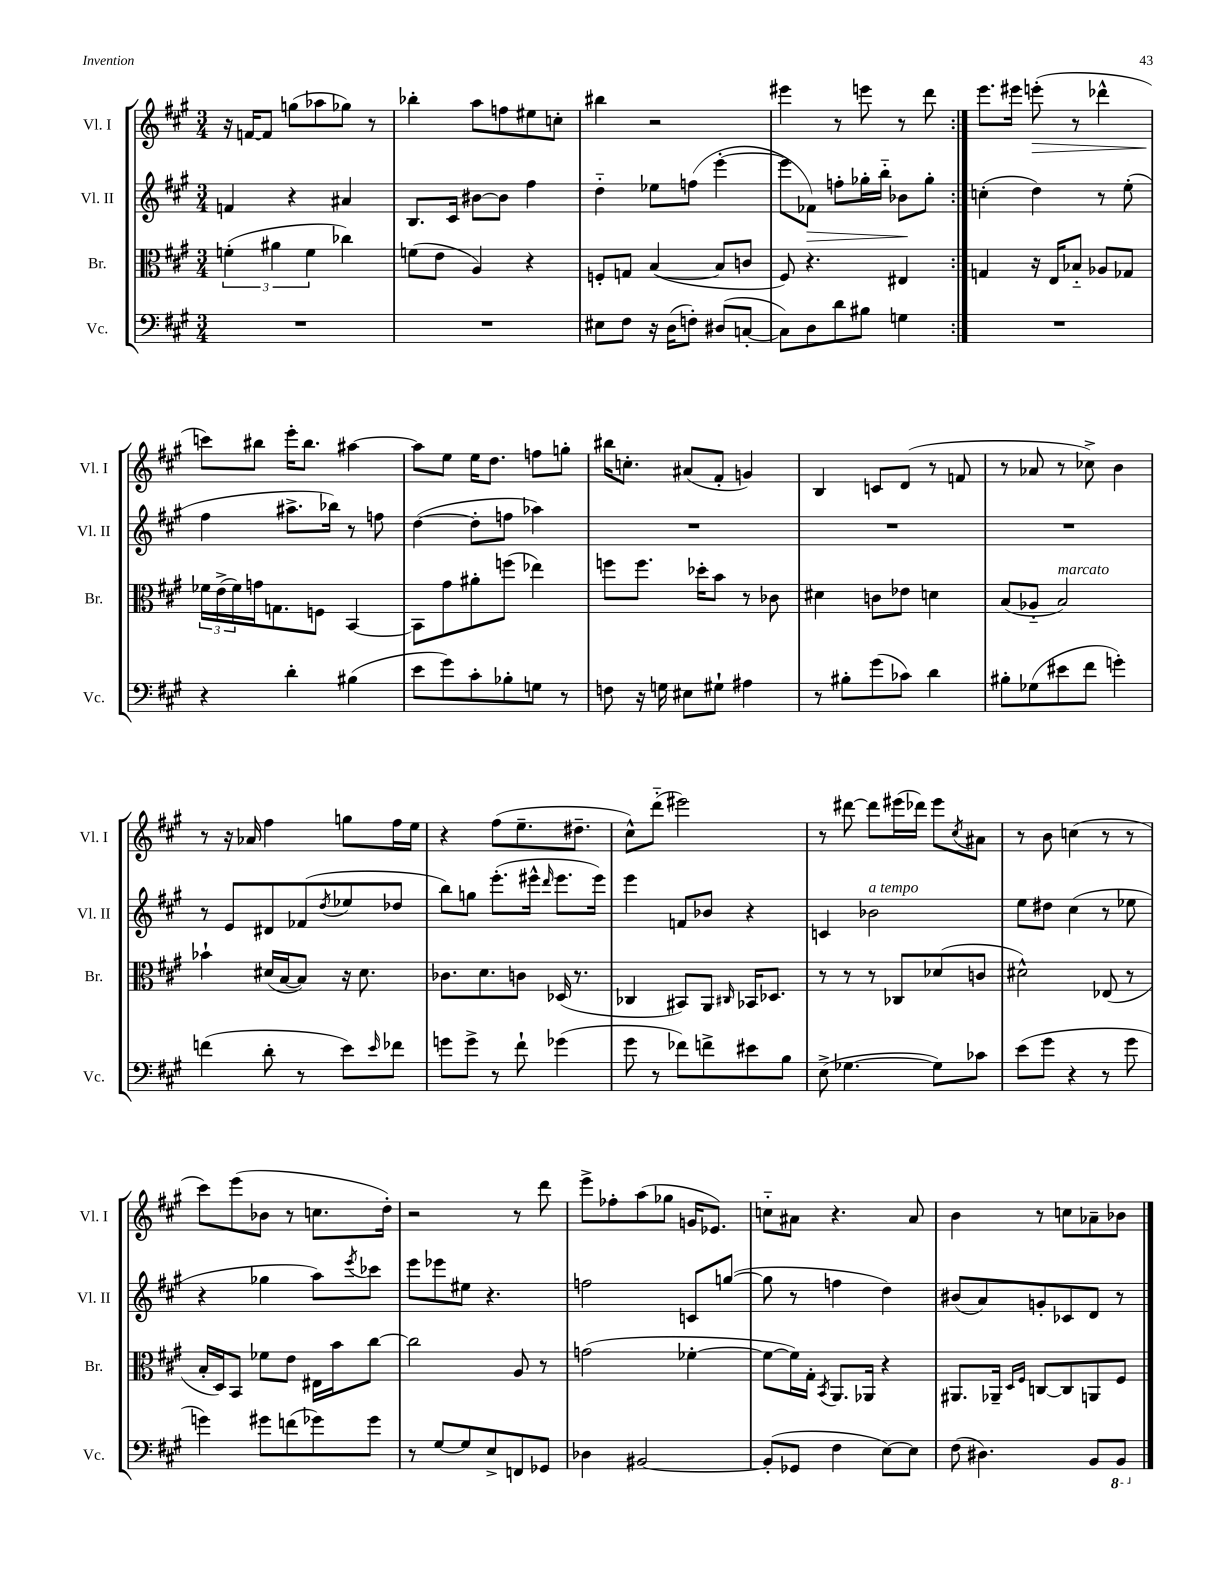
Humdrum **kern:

**kern	**kern	**kern	**dynam	**kern	**dynam
*part4	*part3	*part2	*part2	*part1	*part1
*staff4	*staff3	*staff2	*staff2	*staff1	*staff1
*I"Vc.	*I"Br.	*I"Vl. II	*	*I"Vl. I	*
*I'Vc.	*I'Br.	*I'Vl. II	*	*I'Vl. I	*
*clefF4	*clefC3	*clefG2	*	*clefG2	*
*k[f#c#g#]	*k[f#c#g#]	*k[f#c#g#]	*	*k[f#c#g#]	*
*M3/4	*M3/4	*M3/4	*	*M3/4	*
=43	=43	=43	=43	=43	=43
2.r	(6fn'\	4fn/	.	16r	.
.	.	.	.	[16fn/KL	.
.	.	.	.	8f/J]	.
.	6a#X\	.	.	.	.
.	.	4r	.	(8ggn\L	.
.	6f\	.	.	.	.
.	.	.	.	8aa-X\	.
.	4cc-X\)	4a#X/	.	8gg-X\J)	.
.	.	.	.	8r	.
=44	=44	=44	=44	=44	=44
2.r	(8fn\L	8.B/L	.	4bb-X'\	.
.	8e\J	.	.	.	.
.	.	16c#/Jk	.	.	.
.	4A/)	[8b#X\L	.	8aa\L	.
.	.	8b#\J]	.	8ffn\	.
.	4r	4ff#\	.	8ee#X\	.
.	.	.	.	8ccn'\J	.
=45	=45	=45	=45	=45	=45
8E#X\L	8Fn'/L	4dd\	.	4bb#X\	.
8F#\J	8Gn/J	.	.	.	.
16r	([4B/	8ee-X\L	.	2r	.
(16D\KL	.	.	.	.	.
8Fn'\J)	.	(8ffn\J	.	.	.
(8D#X/L	8B/L]	[4eee'\	.	.	.
[8Cn'/J	8cn/J	.	.	.	.
=46	=46	=46	=46	=46	=46
8C\L])	8F#/)	8eee\L]	.	4eee#X\	.
!	!	!	!LO:HP:b	!	!
8D\	4.r	8f-X\J)	>	.	.
8d\	.	8ffn'\L	.	8r	.
8B#X\J	.	16gg-X'\L	.	8eeen\	.
.	.	16bb\JJ	.	.	.
4Gn\	4E#X/	8b-X\L	.	8r	.
.	.	8gg-'\J	]	8ddd\	.
=47:|!	=47:|!	=47:|!	=47:|!	=47:|!	=47:|!
2.r	4Gn/	(4ccn'\	.	8.eee\L	.
.	.	.	.	16eee#X\Jk	.
!	!	!	!	!	!LO:HP:b
.	16r	4dd\)	.	(8eeen'\	>
.	16E/KL	.	.	.	.
.	8B-X/J	.	.	8r	.
.	8A-X/L	8r	.	4ddd-X^^\	.
.	8G-X/J	(8ee'\	.	.	.
!!LO:LB:g=z
=48	=48	=48	=48	=48	=48
4r	24f-X\LL	4ff#\	.	8cccn\L)	.
.	(24e^\	.	.	.	.
.	24f-\)	.	.	.	.
.	16gn\J	.	.	8bb#X\J	]
.	8.Gn\	.	.	.	.
4d'\	.	8.aa#X^\L	.	16eee'\KL	.
.	.	.	.	8.bb#\J	.
.	8Fn\J	.	.	.	.
.	.	16bb-X\Jk)	.	.	.
(4B#X\	[4BB/	8r	.	[4aa#X\	.
.	.	8ffn\	.	.	.
=49	=49	=49	=49	=49	=49
8e\L	8BB\L]	([4dd\	.	8aa#\L]	.
8g#\)	8g#\	.	.	8ee\J	.
8c#'\	8a#X'\	8dd'\L]	.	16ee\KL	.
.	.	.	.	8.dd\J	.
8B-X'\	(8ffn\J	8ffn\J	.	.	.
8Gn\J	4ee-X\)	4aa-X\)	.	8ffn\L	.
8r	.	.	.	8ggn'\J	.
=50	=50	=50	=50	=50	=50
8Fn\	8ffn\L	2.r	.	16bb#X\KL	.
.	.	.	.	8.ccn'\J	.
16r	8.ff\J	.	.	.	.
16Gn\	.	.	.	.	.
8E#X\L	.	.	.	(8a#X/L	.
.	16dd-X'\KL	.	.	.	.
8G#X`\J	8b\J	.	.	8f#'/J	.
4A#X\	8r	.	.	4gn/)	.
.	8c-X\	.	.	.	.
=51	=51	=51	=51	=51	=51
8r	4d#X\	2.r	.	4B/	.
8B#X'\L	.	.	.	.	.
(8g#\	8cn\L	.	.	8cn/L	.
8c-X\J)	8e-X\J	.	.	(8d/J	.
4d\	4dn\	.	.	8r	.
.	.	.	.	8fn/	.
=52	=52	=52	=52	=52	=52
8B#X'\L	(8B/L	2.r	.	8r	.
(8G-X\	8A-X/J	.	.	8a-X/	.
!	!LO:TX:a:i:t=marcato	!	!	!	!
8e#X\	2B/)	.	.	8r	.
8f#\J	.	.	.	8cc-X^\)	.
4gn'\)	.	.	.	4b\	.
!!LO:LB:g=z
=53	=53	=53	=53	=53	=53
(4fn\	4b-X`\	8r	.	8r	.
.	.	8e/L	.	16r	.
.	.	.	.	16a-X/	.
8d'\	(16d#X/LL	8d#X/	.	4ff#\	.
.	[16B/J	.	.	.	.
8r	8B/J])	(8f-X/	.	.	.
.	.	8qdd/	.	.	.
8e\L)	16r	8ee-X/	.	8ggn\L	.
.	8.d#\	.	.	.	.
16qqe/	.	.	.	.	.
8f-X\J	.	8dd-X/J	.	16ff#\L	.
.	.	.	.	16ee\JJ	.
=54	=54	=54	=54	=54	=54
8gn\L	8.c-X\L	8bb\L)	.	4r	.
8g^\J	.	8ggn\J	.	.	.
.	8.d\	.	.	.	.
8r	.	(8.eee'\L	.	(8ff#\L	.
8f#`\	8cn\J	.	.	8.ee~\	.
.	.	16eee#X^^\Jk	.	.	.
.	.	16qqddd/	.	.	.
(4g-X\	(16D-X/	8.eee#\L	.	.	.
.	8.r	.	.	8.dd#X~\J	.
.	.	16eee#\Jk)	.	.	.
=55	=55	=55	=55	=55	=55
8g#\	4C-X/	4eee\	.	8cc#^^\L)	.
8r	.	.	.	(8ddd\J	.
8f-X\L)	8BB#X/L)	8fn/L	.	2eee#X\)	.
8fn^\	8AA/J	8b-X/J	.	.	.
.	16qqC#X/	.	.	.	.
8e#X\	16BB-X/KL	4r	.	.	.
.	8.D-X/J	.	.	.	.
8B\J	.	.	.	.	.
=56	=56	=56	=56	=56	=56
(8E^\	8r	4cn/	.	8r	.
[4.G-X\	8r	.	.	[8ddd#X\	.
!	!	!LO:TX:a:i:t=a tempo	!	!	!
.	8r	2b-X\	.	8ddd#\L]	.
.	8C-X/L	.	.	(16eee#X\L	.
.	.	.	.	16ddd-X\JJ)	.
8G-\L])	(8d-X/	.	.	8eee#\L	.
.	.	.	.	8qcc#/	.
8c-X\J	8cn/J	.	.	8a#X\J	.
=57	=57	=57	=57	=57	=57
(8e\L	2d#X^^\)	8ee\L	.	8r	.
8g#\J	.	8dd#X\J	.	8b\	.
4r	.	(4cc#\	.	(4ccn\	.
8r	(8E-X/	8r	.	8r	.
8g#\	8r	8ee-X\	.	8r	.
!!LO:LB:g=z
=58	=58	=58	=58	=58	=58
4gn\)	16B'/LL	4r	.	8ccc#\L)	.
.	16D/J)	.	.	.	.
.	8BB/J	.	.	(8eee\	.
8g#X\L	8f-X\L	4gg-X\	.	8b-X\J	.
(8fn\	8e\J	.	.	8r	.
8g-X\)	16E#X\LL	8aa\L)	.	8.ccn\L	.
.	16b\J	.	.	.	.
.	.	8qeee/	.	.	.
8g-\J	[8cc#\J	8ccc-X\J	.	.	.
.	.	.	.	16dd'\Jk)	.
=59	=59	=59	=59	=59	=59
8r	2cc#\]	8eee\L	.	2r	.
[8G#/L	.	8eee-X\	.	.	.
8G#/]	.	8ee#X\J	.	.	.
8E^/	.	4.r	.	.	.
8FFn/	8A/	.	.	8r	.
8GG-X/J	8r	.	.	8ddd\	.
=60	=60	=60	=60	=60	=60
4D-X\	(2gn\	2ffn\	.	8eee^\L	.
.	.	.	.	8ff-X'\	.
[2BB#X/	.	.	.	(8aa\	.
.	.	.	.	8gg-X\J	.
.	[4f-X'\	8cn/L	.	16gn/KL	.
.	.	.	.	8.e-X/J)	.
.	.	([8ggn/J	.	.	.
=61	=61	=61	=61	=61	=61
(8BB#'/L]	8f-\L_	8gg\]	.	8ccn\L	.
8GG-X/J	16f-\L])	8r	.	8a#X\J	.
.	16G#'\JJ	.	.	.	.
.	8qBB/	.	.	.	.
4F#\	8.AA/L	4ffn\	.	4.r	.
.	16AA-X/Jk	.	.	.	.
[8E\L)	4r	4dd\)	.	.	.
8E\J]	.	.	.	8a#/	.
=62	=62	=62	=62	=62	=62
(8F#\	8.AA#X/L	(8b#X/L	.	4b\	.
4.D#X\)	.	8a/)	.	.	.
.	16AA-X~/Jk	.	.	.	.
.	16qqD/LL	.	.	.	.
.	16qqF#/JJ	.	.	.	.
.	[8Cn/L	8gn'/	.	8r	.
.	8C/]	8c-X/	.	8ccn\L	.
8BB/L	8AAn/	8d/J	.	8a-X~\	.
*8ba	*	*	*	*	*
8BBB/J	8F#/J	8r	.	8b-X\J	.
*X8ba	*	*	*	*	*
==	==	==	==	==	==
*-	*-	*-	*-	*-	*-
